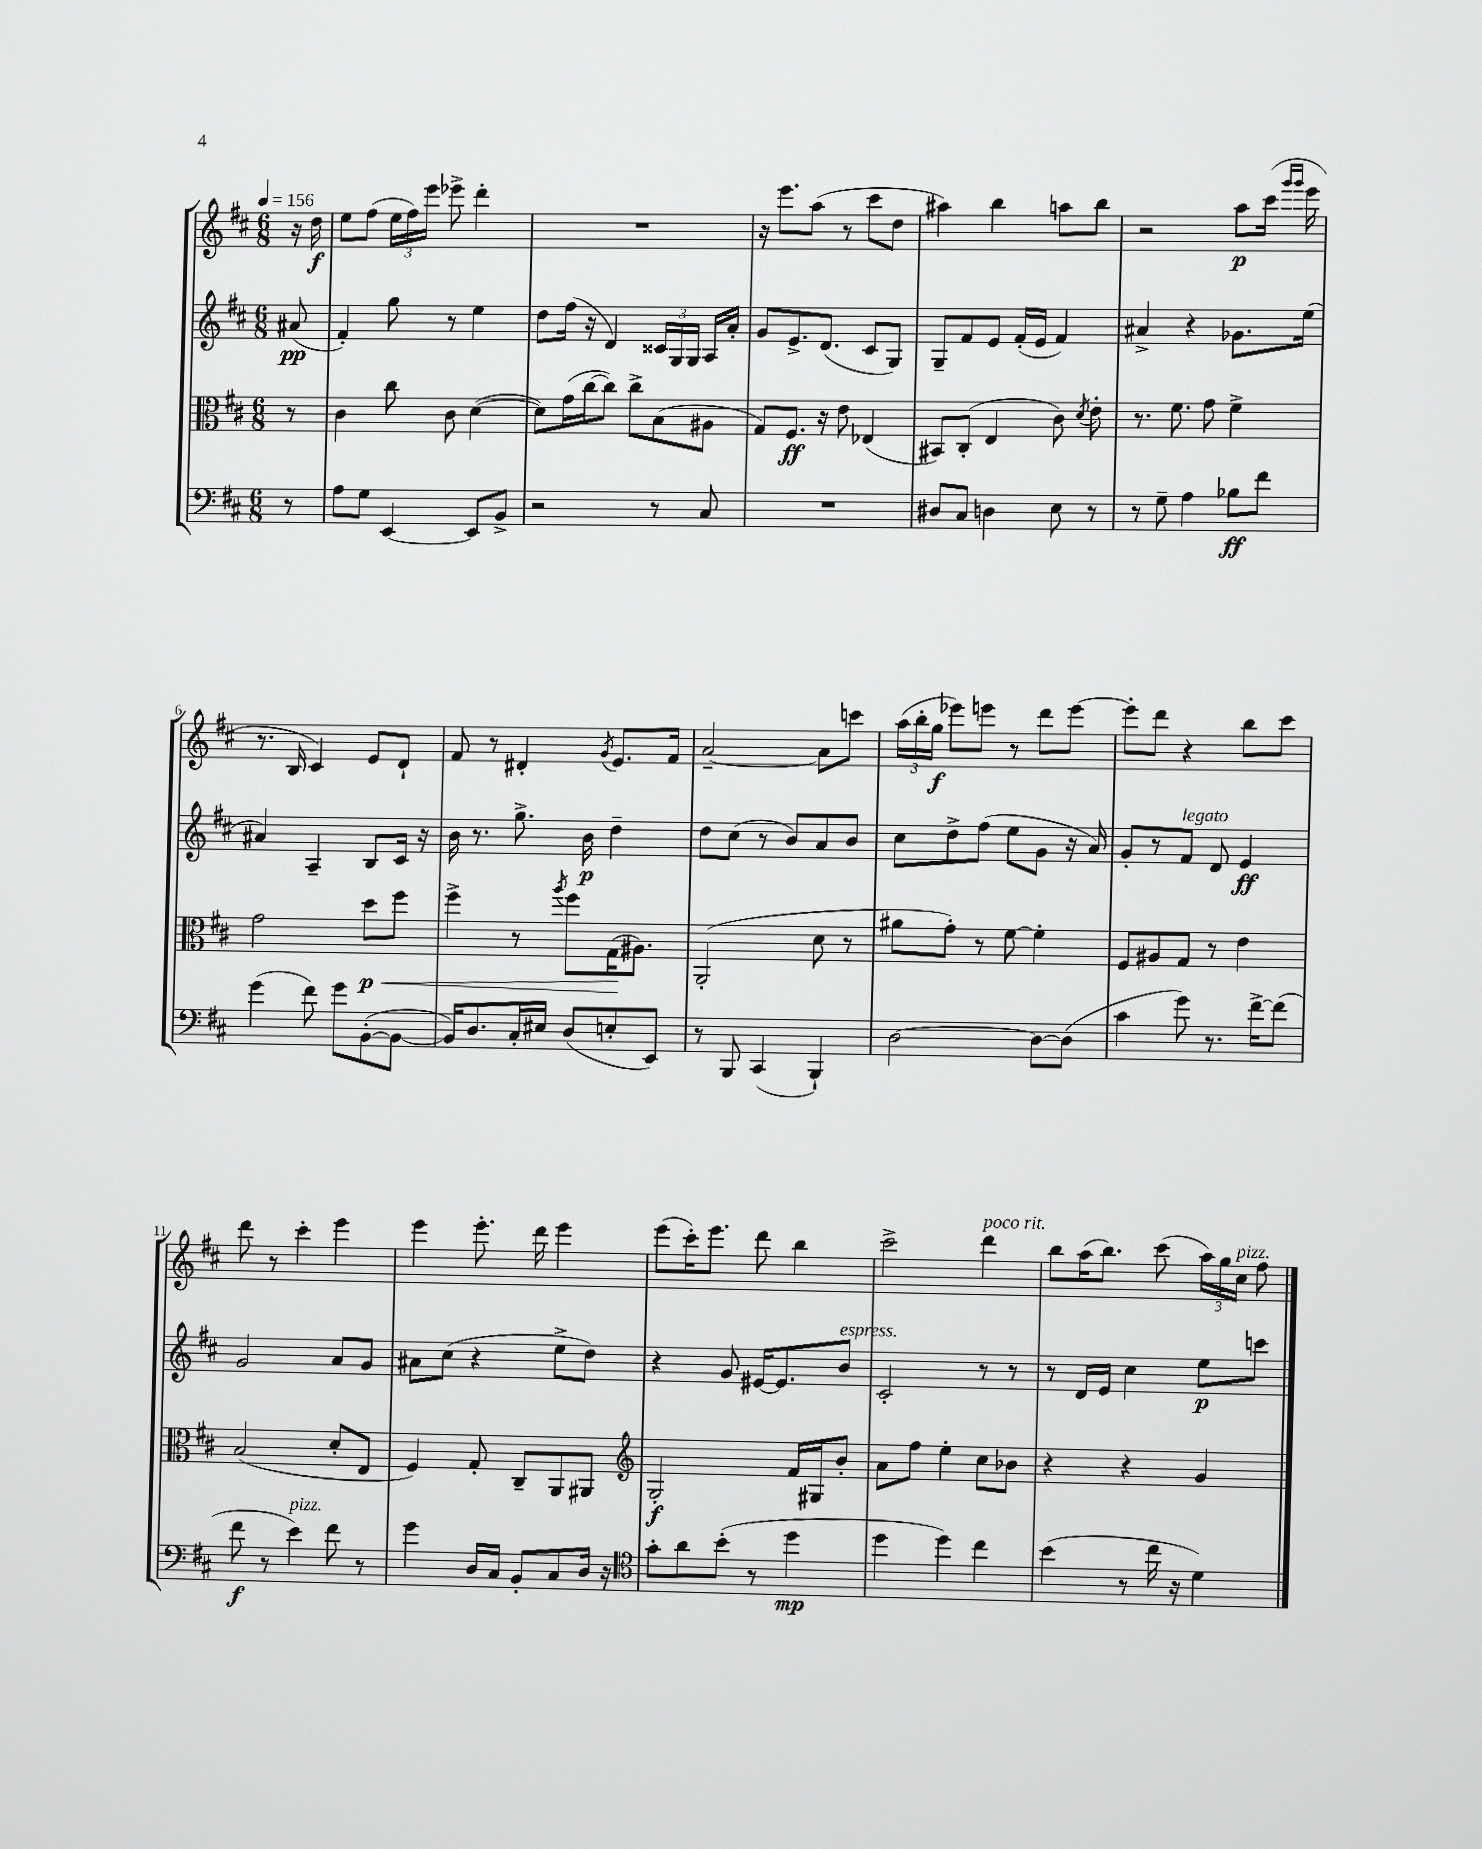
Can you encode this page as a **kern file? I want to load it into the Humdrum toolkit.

**kern	**kern	**kern	**kern
*staff4	*staff3	*staff2	*staff1
*clefF4	*clefC3	*clefG2	*clefG2
*k[f#c#]	*k[f#c#]	*k[f#c#]	*k[f#c#]
*M6/8	*M6/8	*M6/8	*M6/8
*MM156	*MM156	*MM156	*MM156
8r	8r	(8a#	16r
.	.	.	16dd
=	=	=	=
8A	4c#	4f#')	8ee
8G	.	.	(8ff#
[4EE	8cc#	8gg	24ee
.	.	.	24ff#)
.	.	.	24eee
.	8c#	8r	8eee-^
8EE]	([4d	4ee	4ddd'
8BB^	.	.	.
=	=	=	=
2r	8d])	8dd	2.r
.	(16g	(16ff#	.
.	[16cc#	16r	.
.	8cc#])	4d)	.
.	8cc#^	.	.
8r	(8B	24c##	.
.	.	24G	.
.	.	24G	.
8C#	8A#	16A	.
.	.	16a'	.
=	=	=	=
2.r	8G)	8g	16r
.	.	.	8.eee
.	8.F#	8.e^	.
.	.	.	(8aa
.	16r	(8.d	.
.	8e	.	8r
.	(4E-	8c#	8ccc#
.	.	8G)	8dd
=	=	=	=
8D#	8BB#)	8G~	4aa#)
8C#	(8C#'	8f#	.
4D	4E	8e	4bb
.	.	(16f#'	.
.	.	16e	.
8E	8c#)	4f#)	8aa
.	8qd	.	.
8r	8e'	.	8bb
=	=	=	=
8r	8.r	4a#^	2r
8G~	.	.	.
.	8.f#	.	.
4A	.	4r	.
.	8g	.	.
8B-	4f#^	8.g-	8aa
8f#	.	.	(16ccc#
.	.	.	16qqggg
.	.	.	16qqggg
.	.	(16ee	16eee
=	=	=	=
(4g	2g	4a#)	8.r
.	.	.	16B
8f#)	.	4A~	4c#)
8g	.	.	.
([8BB'	8dd	8B	8e
8BB_	8ff#	16c#	8d`
.	.	16r	.
=	=	=	=
16BB])	4ff#^	16b	8f#
8.D	.	8.r	.
.	.	.	8r
16C#'	8r	8.gg^	4d#'
16E#	.	.	.
.	8qaa	.	.
(8D	8ff#	.	.
.	.	16b	.
.	.	.	8qg
8E'	(16G	4dd~	8.e
.	8.A#)	.	.
8EE)	.	.	.
.	.	.	16f#
=	=	=	=
8r	(2AA'	8dd	[2a~
8BBB	.	(8cc#	.
(4CC#	.	8r	.
.	.	8b)	.
4BBB`)	8d	8a	8a]
.	8r	8b	8ccc
=	=	=	=
[2D	8a#	8cc#	(24aa
.	.	.	24bb'
.	.	.	24gg
.	8g')	8dd^	8eee-)
.	8r	(8ff#	8eee
.	[8f#	8ee	8r
8D_	4f#']	8g	8ddd
(8D]	.	16r	[8eee
.	.	16a)	.
=	=	=	=
4c#	8F#	8g'	8eee']
.	8A#	8r	8ddd
8g)	8G	8f#	4r
8.r	8r	8d	.
.	4e	4e	8bb
[16f#^	.	.	.
(8f#]	.	.	8ccc#
=	=	=	=
8f#	(2B	2g	8ddd
8r	.	.	8r
4e)	.	.	4ccc#'
8f#	8d'	8a	4eee
8r	8E	8g	.
=	=	=	=
4g	4F#)	8a#	4eee
.	.	(8cc#	.
16D	8G'	4r	8.eee'
16C#	.	.	.
8BB'	8C#~	.	.
.	.	.	16ddd
8C#	8AA	8ee^	4eee
16D	8AA#	8dd)	.
16r	.	.	.
=	=	=	=
*clefC4	*clefG2	*	*
8g'	2G'	4r	(8eee
8a	.	.	16ccc#')
.	.	.	8.eee
(8b'	.	8g	.
8r	.	[16e#	8ddd
.	.	8.e#]	.
4dd	16f#	.	4bb
.	16G#	.	.
.	8b'	8b	.
=	=	=	=
4dd	8a	2c#'	2ccc#^
.	8ff#	.	.
4dd)	4ee'	.	.
4cc#	8cc#	8r	4ddd
.	8b-	8r	.
=	=	=	=
(4b	4r	8r	8bb
.	.	16d	(16aa
.	.	16e	8.bb)
8r	4r	4cc#	.
16cc#	.	.	(8ccc#
16r	.	.	.
4d)	4g	8ee	24aa)
.	.	.	24gg
.	.	.	24cc#
.	.	8ccc	8ff#
==	==	==	==
*-	*-	*-	*-
